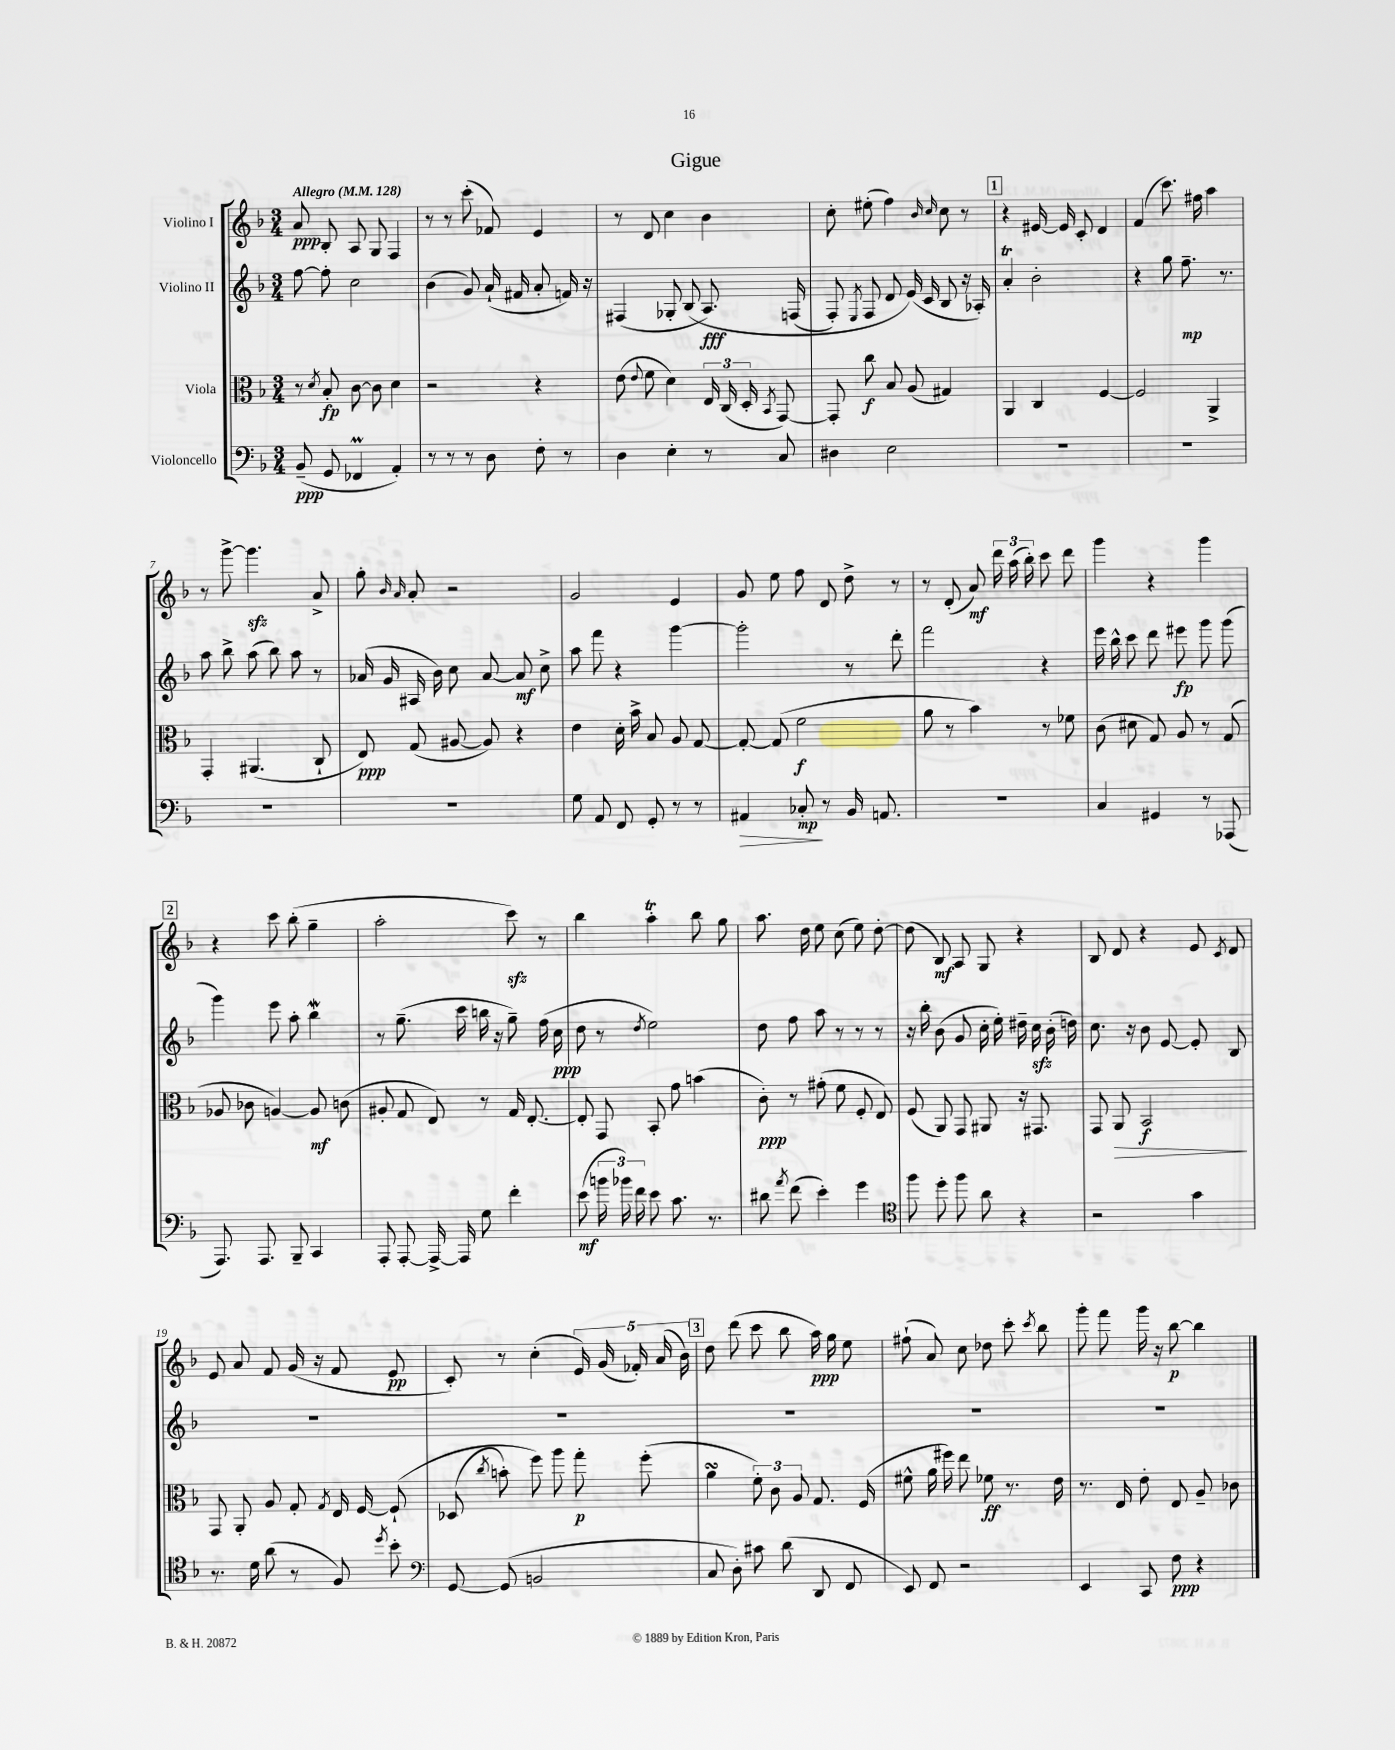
\header { title = "Gigue" }
<<
\new StaffGroup <<
\new Staff = "s0" \with { instrumentName = "Violino I" } {
    \clef treble \key f \major \numericTimeSignature \time 3/4 \tempo "Allegro" 4 = 128
    \autoBeamOff a'8\ppp bes8-. a8 g8 f4 |
    r8 r8 c'''8-.( fes'8) e'4 |
    r8 d'8 c''4 bes'4 |
    c''8-. eis''8-.( f''4) \grace { bes'16 c''16 } c''8 r8 |
    \mark \markup { \box "1" } r4 eis'16~ eis'16 c'8-. d'4 |
    f'4( c'''8.) fis''16 a''4 |
    r8 g'''8~-> g'''4.\sfz a'8-> |
    g''8-. \grace { bes'16 a'16 } a'8-. r2 |
    g'2 e'4 |
    g'8 e''8 f''8 d'8 d''8-> r8 |
    r8 d'8-.( a'8\mf) \tuplet 3/2 { d'''16 a''16( bes''16-.) } c'''8 d'''8 |
    g'''4 r4 g'''4 |
    \mark \markup { \box "2" } r4 c'''8 bes''8-.( g''4-- |
    a''2-. c'''8\sfz) r8 |
    bes''4 a''4-.\trill bes''8 g''8 |
    a''8. d''16 e''8 c''8( e''8) d''8~-. |
    d''8( bes8\mf) a8 g8 r4 |
    bes8 d'8 r4 e'8 \acciaccatura { c'8 } d'8 |
    e'8 a'8 f'8 g'16( r16 f'8 e'8\pp |
    c'8-.) r8 c''4-.( \tuplet 5/4 { e'16) g'16( fes'16-.) a'16( bes'16) } |
    \mark \markup { \box "3" } d''8 d'''8( c'''8 bes''8 a''16\ppp) g''16 e''8 |
    fis''8-!( a'8) c''8 des''8 c'''8-. \acciaccatura { c'''8 } bes''8 |
    g'''8-. f'''8 g'''16 r16 bes''8~\p bes''4 \bar "|." |
}
\new Staff = "s1" \with { instrumentName = "Violino II" } {
    \clef treble \key f \major \numericTimeSignature \time 3/4
    \autoBeamOff f''8~ f''8-. c''2 |
    bes'4( g'8) a'16-!( fis'16 a'8-. f'16) r16 |
    fis4( ges8-. bes8\( a8.\fff) f16( |
    f8-.) \acciaccatura { e8 } f8 d'8 e'16(\) c'16 bes8 r16 aes16-.) |
    \mark \markup { \box "1" } a'4-.\trill bes'2-. |
    r4 g''8 f''8.--\mp r8. |
    a''8 bes''8-> a''8( bes''8) a''8 r8 |
    aes'16( g'16 ais16 bes'16) c''8 aes'8~ aes'8\mf c''8-> |
    a''8 f'''8 r4 g'''4~ |
    g'''2-. r8 d'''8-. |
    f'''2 r4 |
    e'''16 bes''16-^ c'''8 d'''8 eis'''8\fp g'''8 g'''8( |
    \mark \markup { \box "2" } g'''4) e'''8 a''8-. bes''4\mordent |
    r8 g''8.--( c'''16 b''16 r16 g''8--) f''16( c''16\ppp |
    d''8 r8 \acciaccatura { d''8 } e''2) |
    d''8 f''8 a''8 r8 r8 r8 |
    r16 bes''16-. bes'8( g'8 c''16-. e''16-.) dis''16-- c''16\sfz bes'16-.( d''16) |
    c''8. r16 bes'8 e'8~ e'8-. bes8 |
    R2. |
    R2. |
    \mark \markup { \box "3" } R2. |
    R2. |
    R2. \bar "|." |
}
\new Staff = "s2" \with { instrumentName = "Viola" } {
    \clef alto \key f \major \numericTimeSignature \time 3/4
    \autoBeamOff r8 \acciaccatura { d'8 } bes8-.\fp c'8~ c'8 d'4 |
    r2 r4 |
    e'8( \appoggiatura { e'8 } f'8 d'4) \tuplet 3/2 { e16 c16( d16-. } \acciaccatura { bes,8 } g,8~) |
    g,8-. c''8\f bes8 a8( gis4) |
    \mark \markup { \box "1" } a,4 c4 f4~ |
    f2 a,4-> |
    g,4-. ais,4.( c8-! |
    e8\ppp) g8( ais8~ ais8) r4 |
    e'4 d'16-. bes'16-> bes8 a8 g8~ |
    g8~-. g8( f'2\f |
    a'8 r8 bes'4) r8 fes'8 |
    c'8( dis'8 g8) a8 r8 g8( |
    \mark \markup { \box "2" } aes8 ces'8 a4~) a8\mf c'8( |
    ais8-. g8 e8) r8 g16 e8.~-. |
    e8-. g,8 bes,8-. g'8 b'4( |
    c'8-.\ppp) r8 gis'8-.( f'8 f8-. e8) |
    f8( a,8) g,8 ais,8 r16 gis,8. |
    g,8 a,8\> bes,2\f\! |
    g,8 a,8-. a8 g8-. \acciaccatura { g8 } e16 f16~ f8-!\( |
    des8( \acciaccatura { c''8 } b'8-.) f''8\) a''8 g''8-.\p f''8-.( |
    \mark \markup { \box "3" } a'4\turn \tuplet 3/2 { f'8-.) c'8 a8 } g8. f16( |
    fis'8-^ a'16 fis''16) e''8 fes'8\ff r8. e'16 |
    r8. e16 e'8-. e8 a8-- ces'8 \bar "|." |
}
\new Staff = "s3" \with { instrumentName = "Violoncello" } {
    \clef bass \key f \major \numericTimeSignature \time 3/4
    \autoBeamOff bes,8--\ppp( g,8 fes,4\prall a,4-.) |
    r8 r8 r8 d8 f8-. r8 |
    d4 e4-. r8 c8 |
    dis4 e2 |
    \mark \markup { \box "1" } R2. |
    R2. |
    R2. |
    R2. |
    g8 a,8 f,8 g,8-. r8 r8 |
    ais,4\> ces8-.\mp\! r8 bes,16 a,8. |
    R2. |
    c4 gis,4 r8 aes,,8( |
    \mark \markup { \box "2" } a,,8.) a,,8. bes,,8-- c,4 |
    a,,8-. a,,8~-. a,,16~-> a,,16 g8 f'4-. |
    e'8\mf( \tuplet 3/2 { b'16 bes'16) f'16 } e'8 c'8. r8. |
    dis'8 \acciaccatura { a'8 } f'8( e'4-.) g'4 |
    \clef tenor f''8 d''8-. f''8 a'8 r4 |
    r2 g'4 |
    r8. d'16 a'8( r8 f8) \acciaccatura { d''8 } bes'8-. |
    \clef bass g,8~ g,8( b,2 |
    \mark \markup { \box "3" } c8 d8-.) cis'8 d'8( d,8 f,8 |
    e,8) f,8 r2 |
    e,4 c,8 f8\ppp r4 \bar "|." |
}
>>
>>
